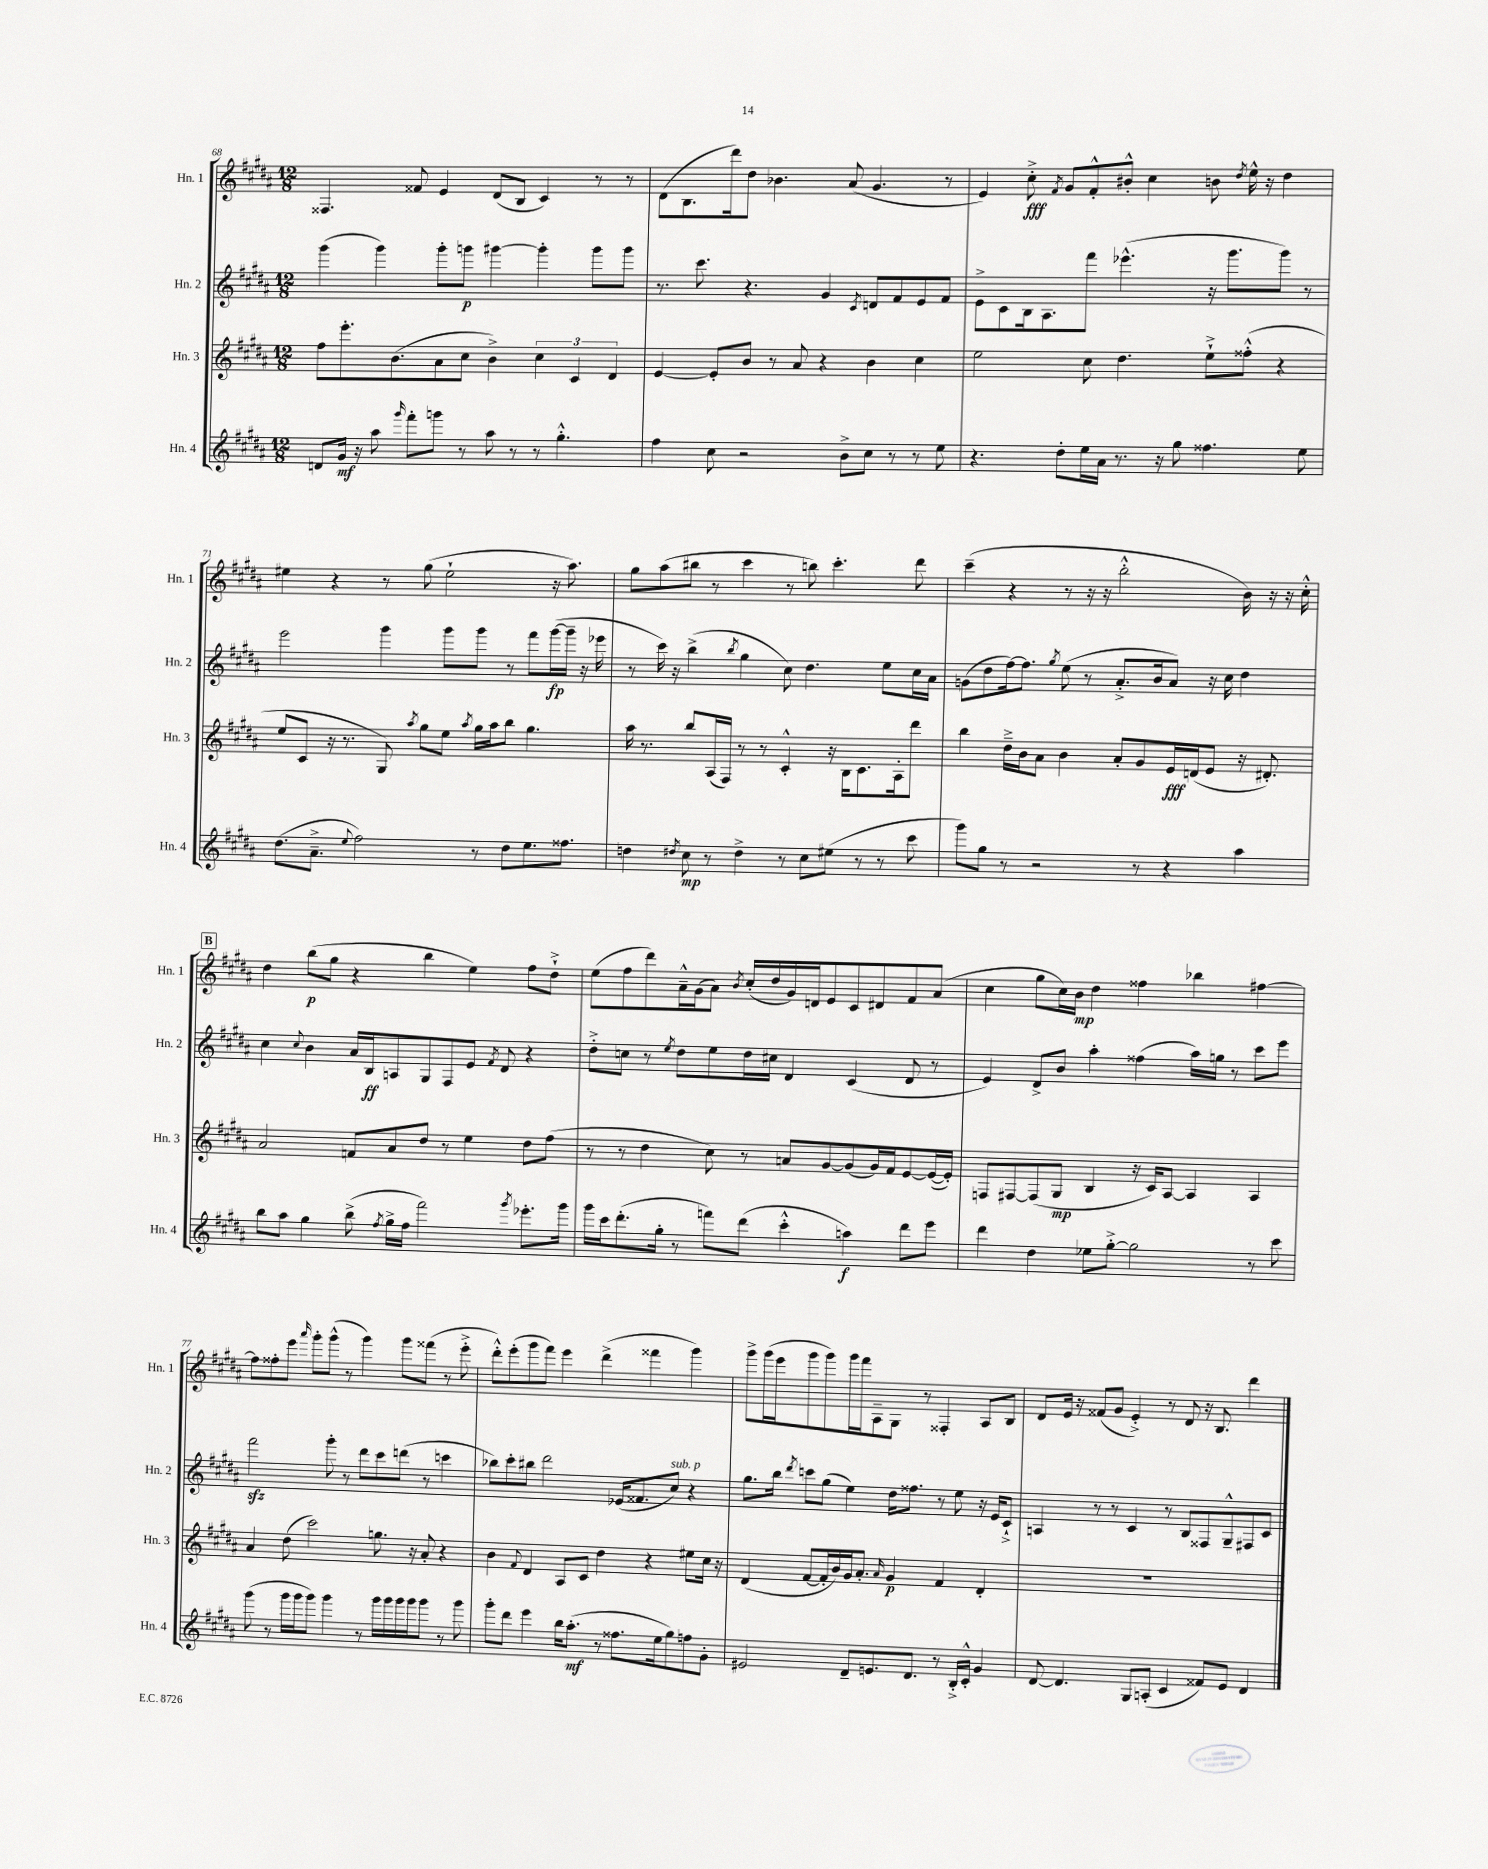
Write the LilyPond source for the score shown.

<<
\new StaffGroup <<
\new Staff = "s0" \with { instrumentName = "Hn. 1" shortInstrumentName = "Hn. 1" } {
    \clef treble \key b \major \numericTimeSignature \time 12/8
    \autoBeamOff fisis4. fisis'8 e'4 dis'8[( b8] cis'4) r8 r8 |
    dis'8[( b8. dis'''16) dis''8] bes'4. ais'8( gis'4. r8 |
    e'4) cis''8-.->\fff \acciaccatura { fis'8 } gis'8[ fis'8-.-^ bis'8]-.-^ cis''4 b'8 \acciaccatura { dis''8 } e''16-^ r16 dis''4 |
    eis''4 r4 r8 gis''8( eis''2-! r16 ais''8.) |
    gis''8[ ais''8( bis''8] r8 cis'''4 r8 b''8) cis'''4.-. dis'''8 |
    cis'''4--( r4 r8 r16 r16 b''2-.-^ b'16) r16 r16 cis''16-.-^ |
    \mark \markup { \box "B" } dis''4 b''8[\p( gis''8] r4 b''4 e''4) fis''8[ dis''8]-!-> |
    e''8[( fis''8 dis'''8) ais'16---^ gis'16( ais'8]) \acciaccatura { b'8 } cis''16[-.( dis''16 gis'16) d'16 e'8 cis'8 dis'8 fis'8 ais'8]( |
    cis''4 gis''8[ cis''16) b'16]\mp dis''4 fisis''4 bes''4 fis''4~ |
    fis''8[ fisis''8-. e'''8] \grace { ais'''16 } gis'''8[-. gis'''8]-^( r8 gis'''4) gis'''8[ fisis'''8]( r8 e'''8-.-> |
    dis'''8[-.-^) e'''8-.( gis'''8 fis'''8]) e'''4 dis'''4->( fisis'''4 gis'''4) |
    gis'''8[-> gis'''16( e'''16 gis'''8 gis'''8) gis'''16 fis'''16 ais8-- gis8] r8 fisis4-. ais8[ b8] |
    dis'8[ e'16] r16 fisis'8[( gis'8] e'4-.->) r8 dis'8 r16 b8. dis'''4 \bar "|." |
}
\new Staff = "s1" \with { instrumentName = "Hn. 2" shortInstrumentName = "Hn. 2" } {
    \clef treble \key b \major \numericTimeSignature \time 12/8
    \autoBeamOff gis'''4( gis'''4) gis'''8[-. g'''8]\p gis'''4~ gis'''4-. gis'''8[ gis'''8] |
    r8. cis'''8. r4. gis'4 \acciaccatura { cis'8 } d'8[ fis'8 e'8 fis'8] |
    e'8[-> cis'8 b16 ais8. fis'''8] ees'''4.-^( r16 gis'''8.[ gis'''8]) r8 |
    e'''2 gis'''4 gis'''8[ gis'''8] r8 fis'''8[ gis'''16~\fp( gis'''16]-- r16 ees'''16 |
    r8 cis'''16) r16 b''4->( \acciaccatura { b''8 } gis''4 cis''8) dis''4. e''8[ cis''16 ais'16] |
    g'8[( dis''8 fis''16~) fis''8.] \acciaccatura { gis''8 } e''8( r8 ais'8.[-.-> b'16 ais'8]) r16 cis''16 dis''4 |
    \mark \markup { \box "B" } cis''4 \appoggiatura { cis''8 } b'4 ais'16[ b16\ff a8 gis8 fis8 e'8] \acciaccatura { fis'8 } dis'8 r4 |
    dis''8[-.-> c''8] r8 \acciaccatura { e''8 } dis''8[ e''8 dis''16 cis''16] dis'4 cis'4( dis'8 r8 |
    e'4) dis'8[-> b'8] ais''4-. fisis''4( ais''16[) g''16] r8 cis'''8[ e'''8] |
    fis'''2\sfz gis'''8-. r8 dis'''8[ cis'''8 d'''8]( r8 c'''4 |
    bes''8[) cis'''8-. bis''8] dis'''2 ees'16[( fisis'8. cis''8]^\markup { \italic "sub. p" }) r4 |
    gis''8.[ b''16] \acciaccatura { dis'''8 } c'''8[ gis''8]( e''4) dis''16[ fisis''8.] r8 e''8 r16 e'16[ cis'8]-!-> |
    a4 r8 r8 cis'4 r8 b8[ fisis8 gis8---^ fis8 cis'8] \bar "|." |
}
\new Staff = "s2" \with { instrumentName = "Hn. 3" shortInstrumentName = "Hn. 3" } {
    \clef treble \key b \major \numericTimeSignature \time 12/8
    \autoBeamOff fis''8[ e'''8.-. b'8.( ais'8 cis''8] b'4->) \tuplet 3/2 { cis''4 cis'4 dis'4 } |
    e'4~ e'8[-. b'8] r8 ais'8 r4 b'4 cis''4 |
    e''2 cis''8 dis''4. e''8[-!-> fisis''8]-.-^( r4 |
    e''8[ cis'8] r16 r8. gis8) \acciaccatura { ais''8 } gis''8[ e''8] \acciaccatura { ais''8 } gis''16[ ais''16 b''8] gis''4. |
    ais''16 r8. b''8[ ais16( fis16]) r8 r8 cis'4-.-^ r16 b16[ cis'8. ais16-. dis'''8] |
    b''4 dis''16[---> b'16 ais'8] b'4 ais'8[-. gis'8 e'16\fff d'16( e'8] r16 dis'8.-.) |
    \mark \markup { \box "B" } ais'2 f'8[ ais'8 dis''8] r8 e''4 dis''8[ fis''8]( |
    r8 r8 dis''4 cis''8) r8 a'8[ gis'8~ gis'8( gis'16) fis'16 e'8~ e'16~( e'16]-.) |
    f8[ fis8~ fis8( gis8]\mp b4 r16 cis'16[) ais8]~ ais4 ais4 |
    ais'4 dis''8( cis'''2) g''8. r16 ais'8-. r4 |
    b'4 \appoggiatura { fis'8 } dis'4 ais8[ cis'8] dis''4 r4 eis''8[ cis''16] r16 |
    dis'4( fis'8[~ fis'16-. b'16) gis'16 ais'8.]-. \grace { ais'16 } gis'4\p fis'4 dis'4-. |
    R1. \bar "|." |
}
\new Staff = "s3" \with { instrumentName = "Hn. 4" shortInstrumentName = "Hn. 4" } {
    \clef treble \key b \major \numericTimeSignature \time 12/8
    \autoBeamOff d'8[ gis'16]\mf r16 ais''8 \grace { gis'''16 } fis'''8[-. g'''8] r8 ais''8 r8 r8 gis''4.-.-^ |
    fis''4 cis''8 r2 b'8[-> cis''8] r8 r8 e''8 |
    r4. dis''8[-. e''16 ais'16] r8. r16 gis''8 fisis''4. e''8 |
    dis''8.[( ais'8.]---> \appoggiatura { e''8 } fis''2) r8 dis''8[ e''8. fisis''8.] |
    d''4 \acciaccatura { dis''8 } cis''8\mp r8 dis''4-> r8 cis''8[ eis''8]( r8 r8 cis'''8 |
    gis'''8[) gis''8] r8 r2 r8 r4 ais''4 |
    \mark \markup { \box "B" } b''8[ ais''8] gis''4 b''8->( \acciaccatura { fis''8 } gis''16[-> fis''16] fis'''2) \acciaccatura { gis'''8 } ees'''8.[-. gis'''16] |
    gis'''16[ cis'''16 dis'''8.-.( gis''16]-. r8 f'''8[) dis'''8]( cis'''4-.-^ a''4\f) dis'''8[ e'''8] |
    dis'''4 dis''4 ees''8[ gis''8]~-.-> gis''2 r8 cis'''8 |
    gis'''8( r8 gis'''16[ gis'''16 gis'''8]) gis'''4 r8 gis'''16[ gis'''16 gis'''16 gis'''16 gis'''8] r8 gis'''8 |
    gis'''8[-. dis'''8] e'''4 b''16[ ais''8.]-.\mf( r8 fisis''8.[ e''16 gis''8) f''8 gis'8]-. |
    eis'2 dis'8[-- e'8. dis'8.] r8 b16[-.-> cis'16]-.-^ gis'4 |
    dis'8~ dis'4. gis8[ a8]-.( cis'4 fisis'8[) e'8] dis'4 \bar "|." |
}
>>
>>
\layout { \context { \Score currentBarNumber = #68 } }
